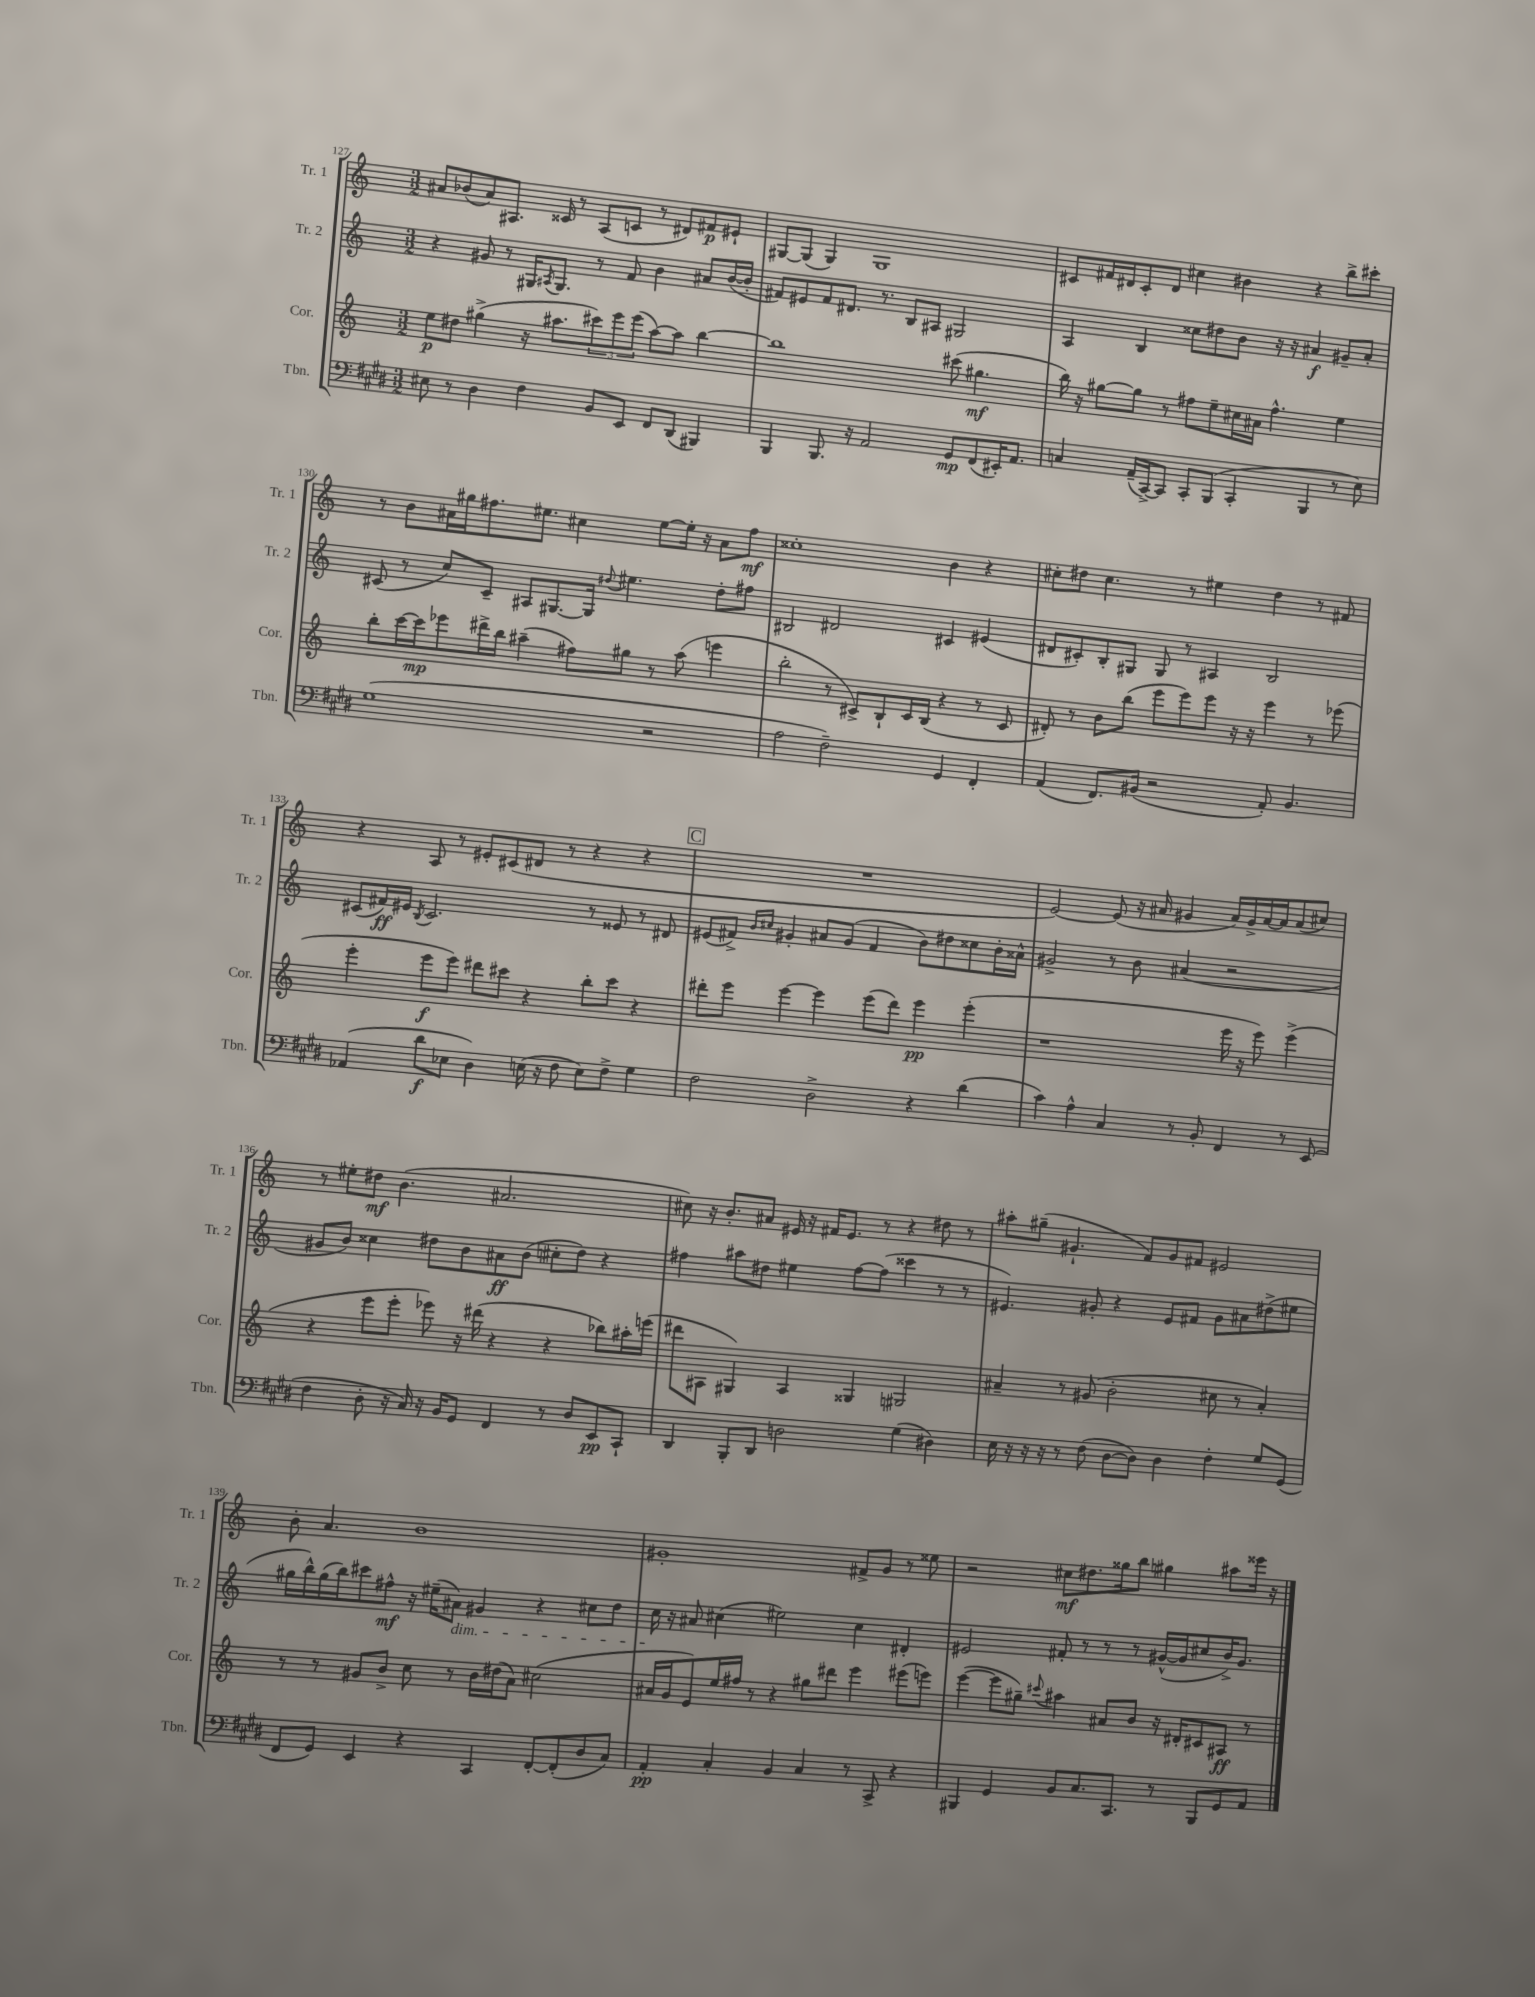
<<
\new StaffGroup <<
\new Staff = "s0" \with { instrumentName = "Tr. 1" shortInstrumentName = "Tr. 1" } {
    \clef treble \key c \major \numericTimeSignature \time 3/2
    ais'8 bes'8( ais'8) ais8. cisis'16 r8 ais8( c'8 r8 dis'8) fis'8\p eis'8-! |
    gis8~ gis8( gis4) gis1 |
    cis'8 fis'16 dis'16 cis'8-. dis'8 cis''4 bis'4 r4 b''8-> cis'''8-. |
    r8 b'8 ais'16 gis''16 fis''8. eis''8. cis''4 eis''8~ eis''16-. r16 ais'8 fis''8\mf |
    cisis''1-. b'4 r4 |
    cis''8-. dis''8 cis''4. r8 eis''4 dis''4 r8 fis'8 |
    r4 a8 r8 eis'8-. cis'8( dis'8 r8 r4 r4 |
    \mark \markup { \box "C" } R1. |
    e'2~) e'8( r16 ais'16 gis'4 ais'16) gis'16-> ais'16~ ais'16 ais'8( cis''8) |
    r8 eis''8-. dis''8\mf b'4.( ais'2. |
    cis''8) r16 b'8.-. ais'8 eis'16 r16 fis'16 eis'8. r8 r4 dis''8 r8 |
    ais''8-. gis''8--( gis'4.-! f'8) gis'8 fis'8 eis'2 |
    b'8-. a'4. b'1 |
    gis'1-. fis'8-> gis'8 r8 eisis''8 |
    r2 cis''8\mf dis''8. gisis''16 b''8 gis''4 ais''8 eisis'''16 r16 \bar "|." |
}
\new Staff = "s1" \with { instrumentName = "Tr. 2" shortInstrumentName = "Tr. 2" } {
    \clef treble \key c \major \numericTimeSignature \time 3/2
    r4 gis'8 r8 gis16 \acciaccatura { ais8 } gis8. r8 f'8 b'4 ais'8 b'16~( b'16-. |
    fis'8) eis'8 fis'8 dis'8. r8. b8 ais8 gis2 |
    a4 b4 cisis''8 dis''8 b'8 r16 r16 ais'4\f gis'8-- ais'8-. |
    cis'8( r8 c''8) cis'8-- ais8 gis8.~ gis16 \appoggiatura { dis''8 } eis''4. dis''8-. fis''8 |
    bis2 dis'2 cis'4 eis'4( |
    dis'8 cis'8-.) b8-. gis8 gis8 r8 ais4 b2 |
    cis'8( fis'16\ff) eis'16 \acciaccatura { b8 } cis'2. r8 eisis'8 r8 dis'8 |
    \mark \markup { \box "C" } eis'8( fis'8->) \grace { b'16 cis''16 } gis'4-. ais'8 gis'8( fis'4 b'8) dis''8 cisis''8 b'16-. aisis'16-^ |
    gis'2-> r8 b'8 ais'4( r2 |
    gis'8 b'8) cisis''4 dis''8 b'8 ais'8\ff b'8( cis''8-. dis''8) r4 |
    fis''4 ais''8 dis''8 eis''4 fis''8~ fis''8( cisis'''4 r8 r8 |
    eis'4.) gis'8-. r4 eis'8 fis'8 gis'8 ais'8 dis''8->( eis''8 |
    gis''16 b''16-^) gis''16( b''16) cis'''8 fis''8-^\mf r16 eis''16--( ais'8\dim) gis'4 r4 cis''8 d''8 |
    c''16\! r16 ais'8 cis''4( eis''2) cis''4 dis'4-. |
    eis'2 fis'8-. r8 r8 r8 gis'16~-^( gis'16 cis''8 b'16->) gis'8. \bar "|." |
}
\new Staff = "s2" \with { instrumentName = "Cor." shortInstrumentName = "Cor." } {
    \clef treble \key c \major \numericTimeSignature \time 3/2
    e''8\p dis''8 gis''4->( r16 ais''8. \tuplet 3/2 { cis'''8) e'''8 e'''8( } ais''8~) ais''8 b''4~ |
    b''1 cis'''8( gis''4.\mf |
    b''16) r16 gis''8~ gis''8 r8 fis''8 e''8-- cis''16 ais'16 fis''4.-^ e''4 |
    b''8-. c'''16~ c'''16\mp ees'''8 dis'''16-> b''16 ais''4--( fis''8) gis''8 r8 ais''8( e'''4 |
    b''2-. r8 cis'8->) b8-! cis'16 b16( r4 r8 cis'8 |
    dis'8-.) r8 b'8 b''8( e'''8 e'''8) e'''8 r16 r16 e'''4 r8 ees'''8( |
    e'''4-. e'''8\f e'''8) dis'''8 cis'''8 r4 b''8-. cis'''8 r4 |
    \mark \markup { \box "C" } dis'''8-. e'''8 e'''4~ e'''4 e'''8( dis'''8) e'''4\pp e'''4-.( |
    r1 e'''16 r16 e'''8) e'''4->( |
    r4 e'''8 e'''8-. ees'''8) r16 dis'''16( r4 r4 bes''8) ais''16-. e'''16( |
    dis'''8 ais8 gis4) ais4 gisis4 gis2 |
    ais'4-- r8 gis'8( b'2-. cis''8 r8 ais'4-.) |
    r8 r8 gis'8 b'8-> c''8 r8 b'16 dis''16( a'8) cis''2( |
    ais'16 g'16 e'8) e''16 fis''16 r8 r4 gis''8 dis'''8 e'''4 eis'''8( e'''8) |
    e'''4~( e'''8 gis''8--) \appoggiatura { cis'''8 } ais''4 ais'8 b'8 r16 dis'16-. cis'8 ais8\ff r8 \bar "|." |
}
\new Staff = "s3" \with { instrumentName = "Tbn." shortInstrumentName = "Tbn." } {
    \clef bass \key e \major \numericTimeSignature \time 3/2
    eis8 r8 dis4 fis4 b,8 e,8 fis,8 dis,8( bis,,4) |
    b,,4 b,,8. r16 a,2 gis,8\mp fis,8( eis,16-.) a,8. |
    c4 a,16--( cis,16~->) cis,8 cis,8-. b,,8( cis,4-. b,,4 r8 e8) |
    gis1( r2 |
    a2 fis2--) gis,4 fis,4-. |
    a,4( fis,8.) bis,16( r2 a,8-.) bis,4. |
    aes,4( dis'8\f ees8 dis4) e16( r16 fis8 e8) fis8-> gis4 |
    \mark \markup { \box "C" } fis2 dis2-> r4 dis'4( |
    cis'4) a4-^ cis4 r8 b,8-. fis,4 r8 e,8( |
    fis4 dis8-. r16 cis16) r16 b,16 gis,8 fis,4 r8 dis8 e,8\pp cis,8-! |
    dis,4 b,,8-. dis,8 d2 gis4( dis4) |
    e16 r16 r16 r16 r8 fis8( dis8~ dis8) dis4 fis4-. gis8 gis,8( |
    fis,8 gis,8) e,4 r4 cis,4 fis,8~-. fis,8-.( dis8 cis8) |
    a,4-.\pp cis4-. b,4 cis4 r8 cis,8-> r4 |
    bis,,4 gis,4 b,8 cis8. cis,8. r8 bis,,8 gis,8 a,8 \bar "|." |
}
>>
>>
\layout { \context { \Score currentBarNumber = #127 } }
